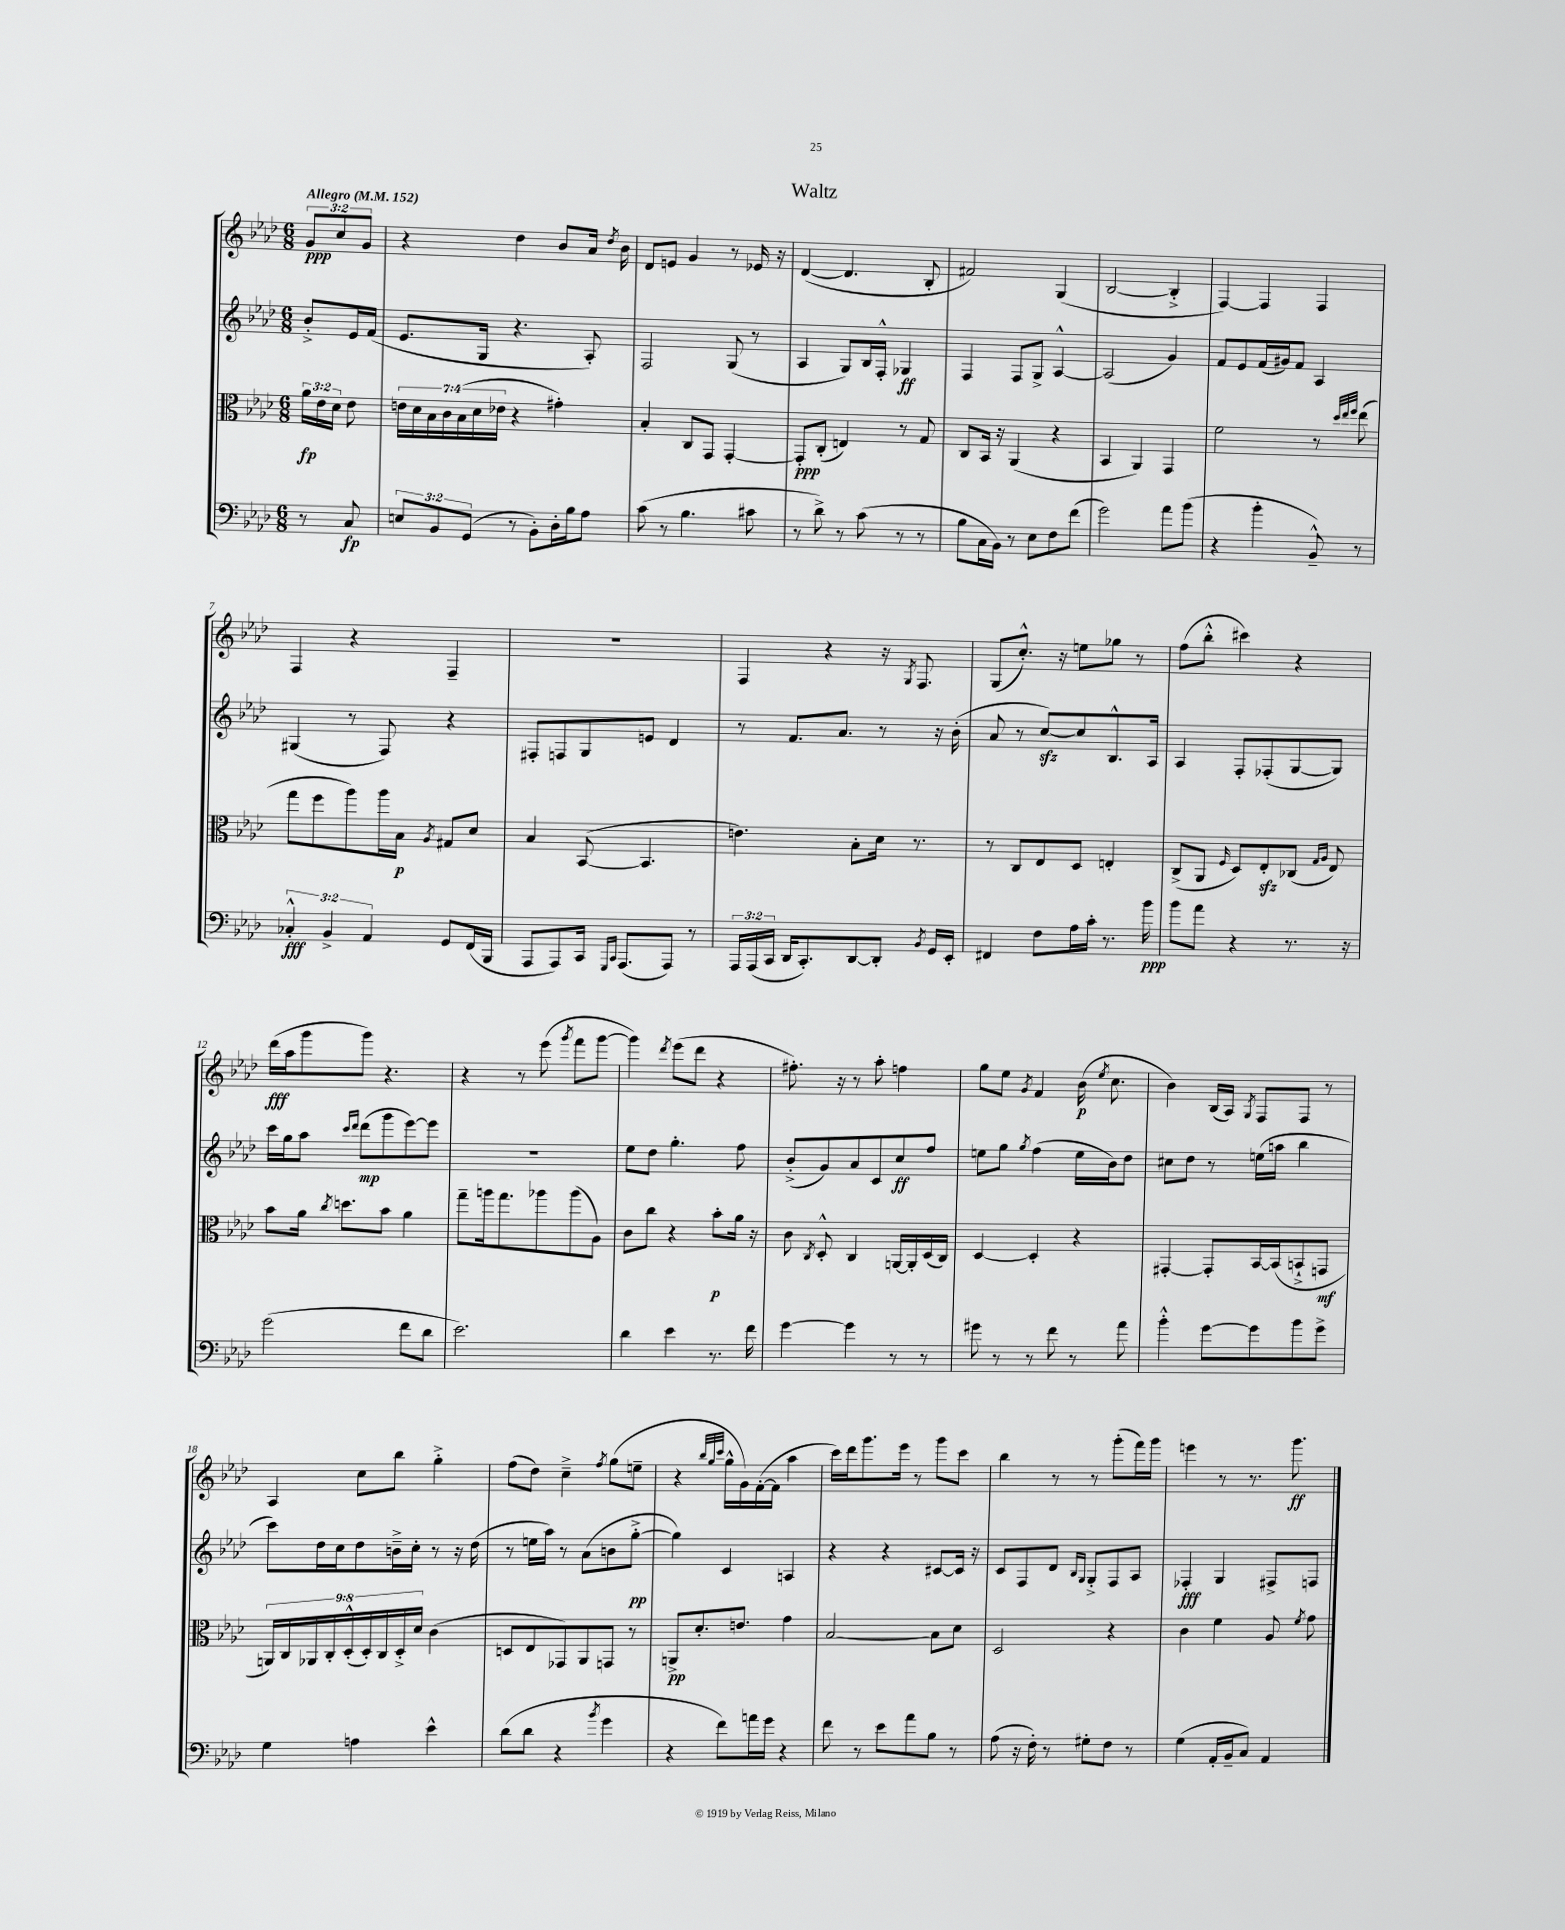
\header { title = "Waltz" }
<<
\new StaffGroup <<
\new Staff = "s0" {
    \clef treble \key aes \major \numericTimeSignature \time 6/8 \override Staff.TupletNumber.text = #tuplet-number::calc-fraction-text \partial 4 \tempo "Allegro" 4 = 152
    \autoBeamOff \tuplet 3/2 { g'8[\ppp c''8 g'8] } |
    r4 des''4 bes'8[ aes'16] \acciaccatura { des''8 } bes'16 |
    des'8[ e'8] g'4 r8 ees'16 r16 |
    des'4~( des'4. bes8-. |
    fis'2) g4( |
    bes2~ bes4-.-> |
    f4~) f4 f4 |
    f4 r4 f4-- |
    R2. |
    f4 r4 r16 \acciaccatura { g8 } f8. |
    g8[( c''8.]-.-^) r16 e''8[ ges''8] r8 |
    f''8[( bes''8]-.-^ cis'''4) r4 |
    des'''16[\fff( aes''16 g'''8 g'''8]) r4. |
    r4 r8 ees'''8( \acciaccatura { g'''8 } f'''8[ g'''8]~ |
    g'''4) \acciaccatura { des'''8 } ees'''8[( des'''8] r4 |
    fis''8.-.) r16 r8 aes''8-. f''4 |
    g''8[ ees''8] \acciaccatura { g'8 } f'4 bes'16\p( \acciaccatura { ees''8 } c''8. |
    bes'4) bes16[( aes16]) \acciaccatura { g8 } f8[ f8] r8 |
    aes4 c''8[ bes''8] g''4-.-> |
    f''8[( des''8]) c''4---> \acciaccatura { f''8 } g''8[( e''8]-- |
    r4 \grace { bes''32[ g''32 c'''32] } g''16[-^ g'16) f'16~-.( f'16] aes''4 |
    c'''16[) des'''16 g'''8. ees'''16] r8 g'''8[ c'''8] |
    bes''4 r8 r8 g'''8[-.( f'''16) g'''16] |
    e'''4 r8 r8. g'''8.\ff \bar "|." |
}
\new Staff = "s1" {
    \clef treble \key aes \major \numericTimeSignature \time 6/8 \partial 4
    \autoBeamOff bes'8[-.-> ees'16 f'16]( |
    ees'8.[ g16] r4. aes8-.) |
    f2 g8( r8 |
    aes4 g8[) bes16 f16]-.-^ ges4\ff |
    f4 f8[ g8]-> aes4~-^ |
    aes2( g'4) |
    f'8[ ees'8 f'16( gis'16) f'8] aes4 |
    gis4( r8 f8) r4 |
    fis8[-. f8 g8 e'8] des'4 |
    r8 f'8.[ aes'8.] r8 r16 bes'16-.( |
    aes'8 r8 c''8[~\sfz) c''8 bes8.-^ aes16] |
    aes4 f8[-. fes8-.( g8~ g8]) |
    c'''16[ g''16 aes''8] \grace { c'''16[ des'''16] } des'''8[\mp( g'''8 ees'''8~) ees'''8] |
    R2. |
    ees''8[ des''8] g''4.-. f''8 |
    bes'8[-.->( g'8) aes'8 c'8 c''8\ff f''8] |
    e''8[ g''8] \acciaccatura { g''8 } f''4( e''16[ bes'16) des''8] |
    cis''8[ des''8] r8 e''16[( a''16] bes''4 |
    c'''8[) des''16 c''16 des''8 b'16---> c''16]-. r8 r16 des''16( |
    r8 e''16[ aes''16]) r8 aes'8[( b'8 g''8]~-.->\pp |
    g''4) c'4 a4 |
    r4 r4 cis'8[~ cis'16] r16 |
    c'8[ f8 des'8] \grace { bes16[ g16] } g8[-.-> f8 aes8] |
    fes4-.\fff g4 fis8[-> f8] \bar "|." |
}
\new Staff = "s2" {
    \clef alto \key aes \major \numericTimeSignature \time 6/8 \override Staff.TupletNumber.text = #tuplet-number::calc-fraction-text \partial 4
    \autoBeamOff \tuplet 3/2 { aes'16[\fp ees'16 des'16] } ees'8 |
    \tuplet 7/4 { e'16[ des'16 bes16 c'16 bes16( des'16 ees'16] } r4 gis'4-.) |
    bes4-. c8[ g,8] g,4~-. |
    g,8[-.\ppp c8]-.( e4) r8 g8 |
    c8[ bes,16] r16 aes,4( r4 |
    bes,4 aes,4) g,4 |
    f'2 r8 \grace { des''32[ ees''32 f''32] } ees''8( |
    g''8[ f''8 aes''8) aes''16 bes16]\p \acciaccatura { aes8 } gis8[ des'8] |
    bes4 bes,8~( bes,4. |
    e'4.) bes8[-. des'16] r8. |
    r8 c8[ ees8 des8] e4-. |
    c8[->( aes,8] \grace { f16 } des8[) ees8-.\sfz ces8]( \grace { g16[ aes16] } ees8) |
    bes'8[ aes'16] \acciaccatura { c''8 } d''8.[ bes'8] aes'4 |
    g''8[-- a''16 g''8. aes''8 aes''8( aes8]) |
    c'8[ c''8] r4 bes'8[-.\p aes'16] r16 |
    c'8 \acciaccatura { c8 } des8-.-^ c4 a,16[~ a,16-. des16( c16]) |
    des4~ des4-. r4 |
    gis,4~-. gis,8[-. bes,16~ bes,16( b,8-!-> g,8]\mf |
    \tuplet 9/8 { a,16[) c16 aes,16 c16-. des16-.-^( des16-.) c16 des16-.-> des'16] } c'4( |
    d8[ ees8 ges,8) aes,8 g,8] r8 |
    a,8[->\pp des'8.-. e'8.] g'4 |
    bes2~ bes8[ des'8] |
    des2 r4 |
    c'4 f'4 aes8 \acciaccatura { f'8 } g'8 \bar "|." |
}
\new Staff = "s3" {
    \clef bass \key aes \major \numericTimeSignature \time 6/8 \override Staff.TupletNumber.text = #tuplet-number::calc-fraction-text \partial 4
    \autoBeamOff r8 c8\fp |
    \tuplet 3/2 { e8[ bes,8 g,8]( } r8 bes,8[-.) des16-. bes16 aes8] |
    c'8( r8 bes4. cis'8 |
    r8 des'8->) r8 c'8( r8 r8 |
    bes8[ c16 bes,16]) r8 ees8[ f8 f'8]( |
    g'2) aes'8[ bes'8]( |
    r4 bes'4-. bes,8---^) r8 |
    \tuplet 3/2 { ces4-.-^\fff bes,4-> aes,4 } g,8[ f,16( bes,,16] |
    aes,,8[ aes,,8) c,16] \grace { g,,16[ c,16] } aes,,8.[( aes,,8]) r8 |
    \tuplet 3/2 { aes,,16[ aes,,16( c,16] } des,16[ c,8.-.) des,8~ des,8]-. \acciaccatura { bes,8 } g,16[ ees,16]-. |
    fis,4 f8[ aes16 c'16]-. r8. bes'16\ppp |
    bes'8[ aes'8] r4 r8. r16 |
    g'2( f'8[ des'8] |
    ees'2.) |
    des'4 ees'4 r8. f'16 |
    g'4~ g'4 r8 r8 |
    gis'8 r8 r8 f'8 r8 aes'8 |
    bes'4-.-^ g'8[~ g'8 bes'8 g'8]-> |
    g4 a4 ees'4-^ |
    des'8[( des'8] r4 \acciaccatura { bes'8 } g'4 |
    r4 f'8[) a'16 g'16] r4 |
    f'8 r8 ees'8[ aes'8 bes8] r8 |
    aes8( r16 f16-.) r8 gis8[-. f8] r8 |
    g4( aes,16[-. bes,16-- c8]) aes,4 \bar "|." |
}
>>
>>
